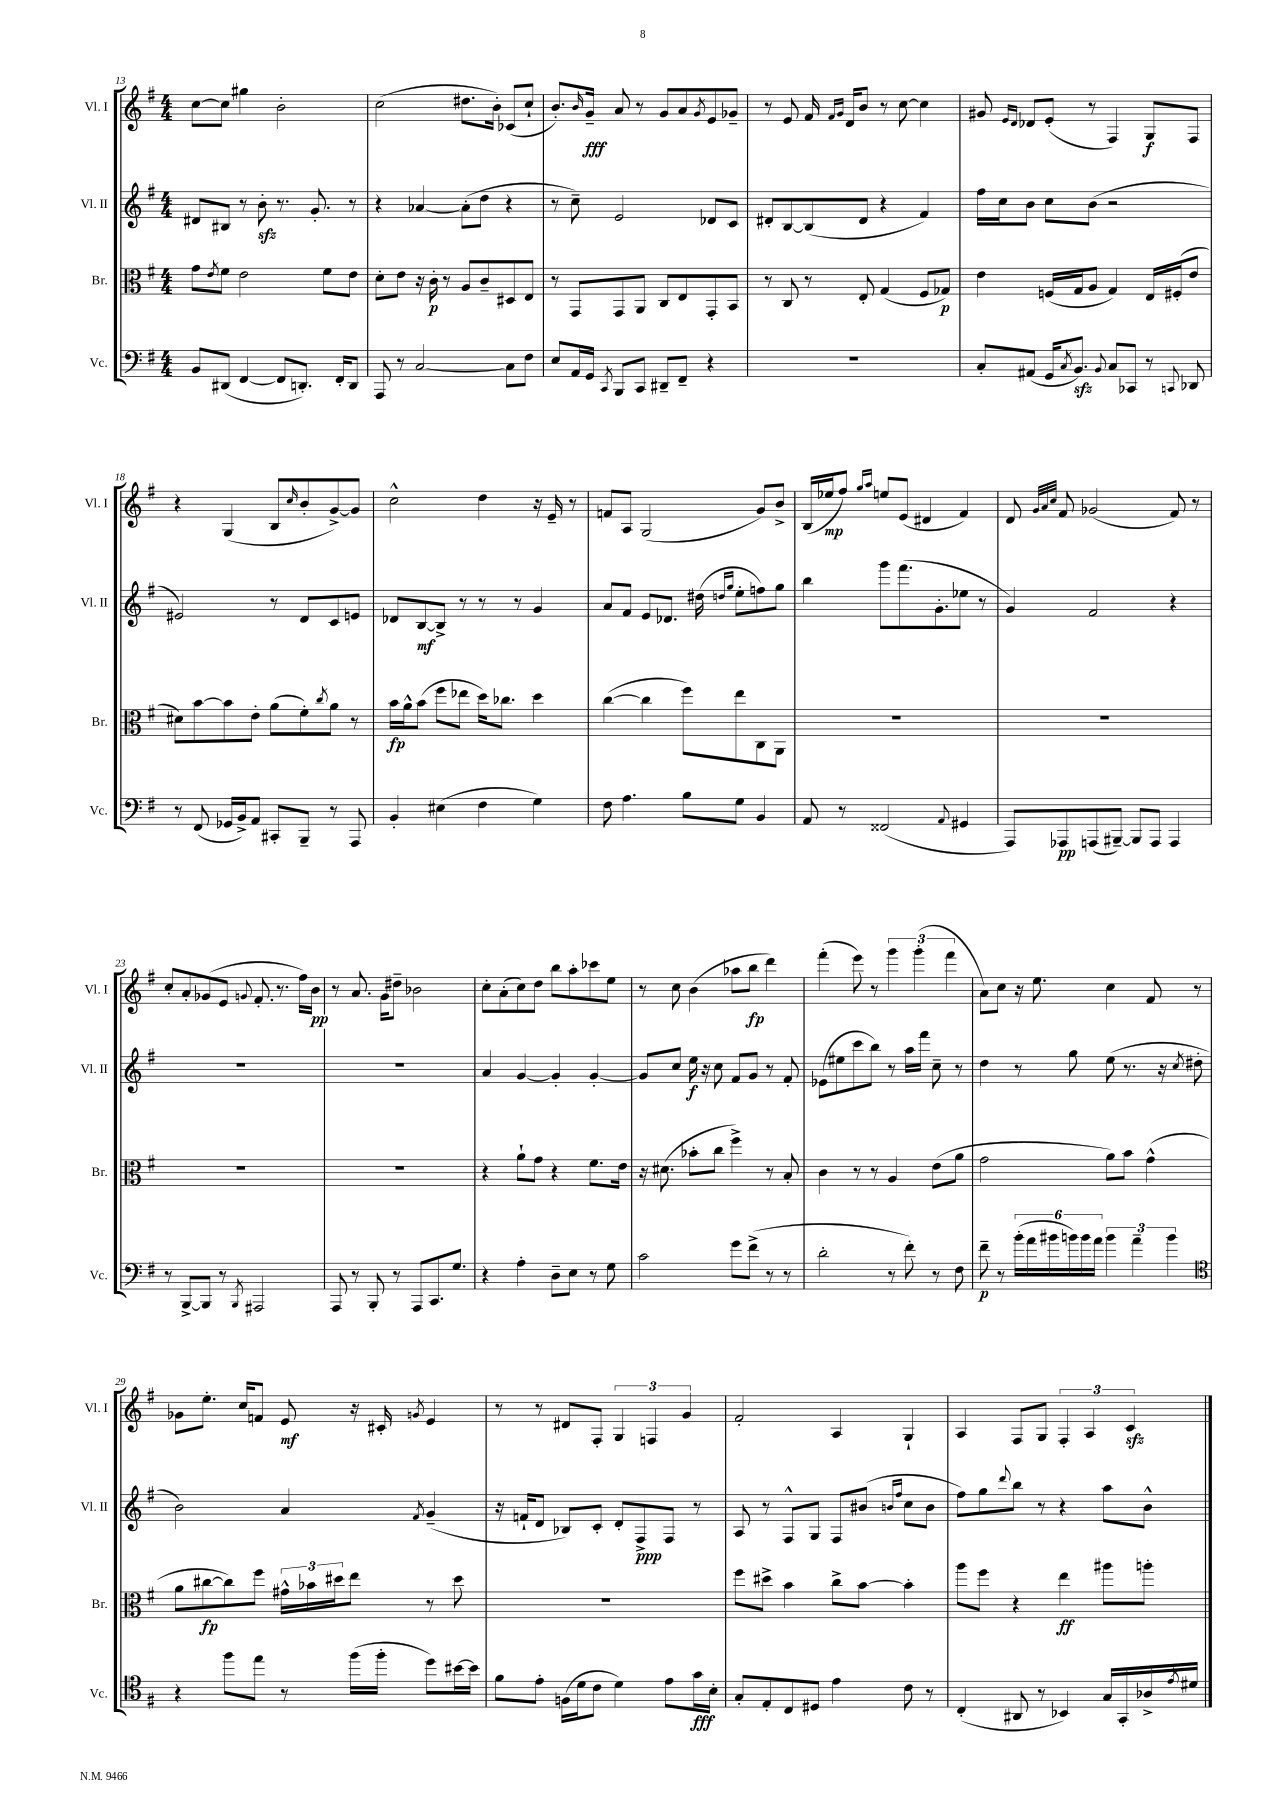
<<
\new StaffGroup <<
\new Staff = "s0" \with { instrumentName = "Vl. I" shortInstrumentName = "Vl. I" } {
    \clef treble \key g \major \numericTimeSignature \time 4/4
    c''8~ c''8 gis''4 b'2-. |
    c''2( dis''8. b'16-.) ces'8( c''8-! |
    b'8.-.) \grace { b'16 } g'16--\fff a'8 r8 g'8 a'8 \acciaccatura { g'8 } e'8 ges'8-- |
    r8 e'8 fis'16 \grace { fis'16 g'16 } d'16 b'8 r8 c''8~ c''4 |
    gis'8 \grace { e'16 d'16 } des'8 e'8-.( r8 fis4) g8\f fis8 |
    r4 g4( b8 \grace { c''16 } b'8-. g'8~->) g'8 |
    c''2-^ d''4 r16 e'16-- r8 |
    f'8 a8 g2( g'8) b'8-> |
    b16( ees''16\mp fis''8) \grace { g''16 a''16 } e''8 e'8( dis'4 fis'4) |
    d'8 \grace { g'32 a'32 c''32 } fis'8 ges'2( fis'8) r8 |
    c''8-. a'8-. ges'8( e'8 \appoggiatura { g'8 } fis'8.-. r8. fis''16) b'16\pp |
    r8 a'8. g'16 dis''8-- bes'2 |
    c''8-. a'8-.( c''8) d''8 b''8 a''8-. ces'''8 e''8 |
    r8 c''8 b'4( aes''8 b''8\fp d'''4) |
    fis'''4-.( e'''8) r8 \tuplet 3/2 { g'''4 g'''4-.( fis'''4 } |
    a'8) c''8 r16 e''8. c''4 fis'8 r8 |
    ges'8 e''8.-. c''16 f'8 e'8\mf r16 cis'16-. \acciaccatura { g'8 } e'4 |
    r8 r8 dis'8 fis8-. \tuplet 3/2 { g4 f4 g'4 } |
    fis'2-. a4 g4-! |
    a4 fis8 g8 \tuplet 3/2 { fis4-. a4 c'4\sfz } \bar "|." |
}
\new Staff = "s1" \with { instrumentName = "Vl. II" shortInstrumentName = "Vl. II" } {
    \clef treble \key g \major \numericTimeSignature \time 4/4
    dis'8 bis8 r8 b'8-.\sfz r8. g'8.-. r8 |
    r4 aes'4~ aes'8-.( d''8 r4 |
    r8 c''8--) e'2 des'8 c'8 |
    dis'8-. b8~ b8( dis'8 r4 fis'4) |
    fis''16 c''16 b'8 c''8 b'8( r2 |
    eis'2) r8 d'8 c'8 e'8 |
    des'8 b8~\mf b8-> r8 r8 r8 g'4 |
    a'8 fis'8 e'8 des'8. dis''16( \grace { d''16 g''16 } e''8-. f''8) g''8 |
    b''4 g'''8 fis'''8.( g'8.-. ees''8 r8 |
    g'4) fis'2 r4 |
    R1 |
    R1 |
    a'4 g'4~ g'4-. g'4~-. |
    g'8 c''8 e''16\f r16 c''8 fis'8 g'8 r8 fis'8-. |
    ees'8( eis''8 c'''8 b''8) r8 a''16 fis'''16 c''8-- r8 |
    d''4 r8 g''8 e''8( r8. r16 \acciaccatura { c''8 } dis''8-. |
    b'2) a'4 \acciaccatura { fis'8 } g'4--( |
    r16 f'16-! d'8 bes8) c'8-. d'8-. fis8->\ppp fis8 r8 |
    a8 r8 fis8-^ g8 fis8 bis'8( \grace { b'16 fis''16 } c''8 b'8 |
    fis''8) g''8 \appoggiatura { d'''8 } b''8 r8 r4 a''8 b'8-^ \bar "|." |
}
\new Staff = "s2" \with { instrumentName = "Br." shortInstrumentName = "Br." } {
    \clef alto \key g \major \numericTimeSignature \time 4/4
    g'8 \acciaccatura { e'8 } fis'8 e'2 fis'8 e'8 |
    d'8-. e'8 r16 c'16-.\p r8 a8 c'8-- dis8 e8 |
    r8 g,8 g,8 a,8 c8 e8 g,8-. b,8 |
    r8 c8 r8 e8-. g4( fis8 ges8\p) |
    e'4 f16( g16 a8 g4) e16 fis16-.( e'8 |
    dis'8) b'8~ b'8 e'8-. a'8( fis'8-.) \acciaccatura { c''8 } a'8 r8 |
    b'16\fp a'16-^ b'8( fis''8 ees''8 d''16) ces''8. d''4 |
    c''4~( c''4 fis''8) e''8 c8 a,8 |
    R1 |
    R1 |
    R1 |
    R1 |
    r4 a'8-! g'8 r4 fis'8. e'16 |
    r16 dis'8.( bes'8-. c''8 fis''4->) r8 b8-. |
    c'4 r8 r8 a4 e'8( a'8 |
    g'2 a'8) b'8 g'4-^( |
    a'8 cis''8~\fp cis''8) fis''8 \tuplet 3/2 { gis'16-^ bes'16 dis''16 } e''8 r8 dis''8 |
    R1 |
    fis''8 dis''8-> b'4 c''8-> b'8~ b'4-. |
    a''8 fis''8 r4 e''4\ff ais''8 a''8-. \bar "|." |
}
\new Staff = "s3" \with { instrumentName = "Vc." shortInstrumentName = "Vc." } {
    \clef bass \key g \major \numericTimeSignature \time 4/4
    b,8 dis,8( fis,4~ fis,8 d,8.-.) fis,16-. d,8 |
    a,,8 r8 c2~ c8 fis8 |
    e8 a,16 g,16 \acciaccatura { c,8 } b,,8 c,8 dis,8-- fis,8-- r4 |
    R1 |
    c8-. ais,8( g,16 \acciaccatura { c8 } b,8.\sfz) \appoggiatura { b,8 } c8 ces,8 r8 \appoggiatura { c,8 } des,8 |
    r8 fis,8( ges,16 b,16->) a,8 cis,8-. b,,8-- r8 a,,8 |
    b,4-. eis4( fis4 g4) |
    fis8 a4. b8 g8 b,4 |
    a,8 r8 fisis,2( \appoggiatura { a,8 } gis,4 |
    a,,8) aes,,8\pp a,,8( bis,,8~--) bis,,8 a,,8 a,,4 |
    r8 b,,8~-> b,,8 r8 \acciaccatura { b,,8 } ais,,2 |
    a,,8 r8 b,,8-. r8 a,,8 c,8. g8. |
    r4 a4-. d8-- e8 r8 g8 |
    c'2 g'8 fis'8->( r8 r8 |
    d'2-. r8 fis'8-.) r8 fis8 |
    fis'8--\p r8 \tuplet 6/4 { b'16-.( a'16 bis'16 b'16) b'16 a'16 } \tuplet 3/2 { b'4 a'4-- b'4 } |
    \clef tenor r4 fis''8 e''8 r8 fis''16( fis''16-. d''8) bis'16~ bis'16 |
    fis'8 e'8-. f16( d'16 c'8 d'4) e'8 g'16\fff b16-. |
    g8-. e8-. c8 dis8 e'4 c'8 r8 |
    c4-.( ais,8 r8 bes,4) g16 g,16-. aes16-> \acciaccatura { e'8 } dis'16 \bar "|." |
}
>>
>>
\layout { \context { \Score currentBarNumber = #13 } }
